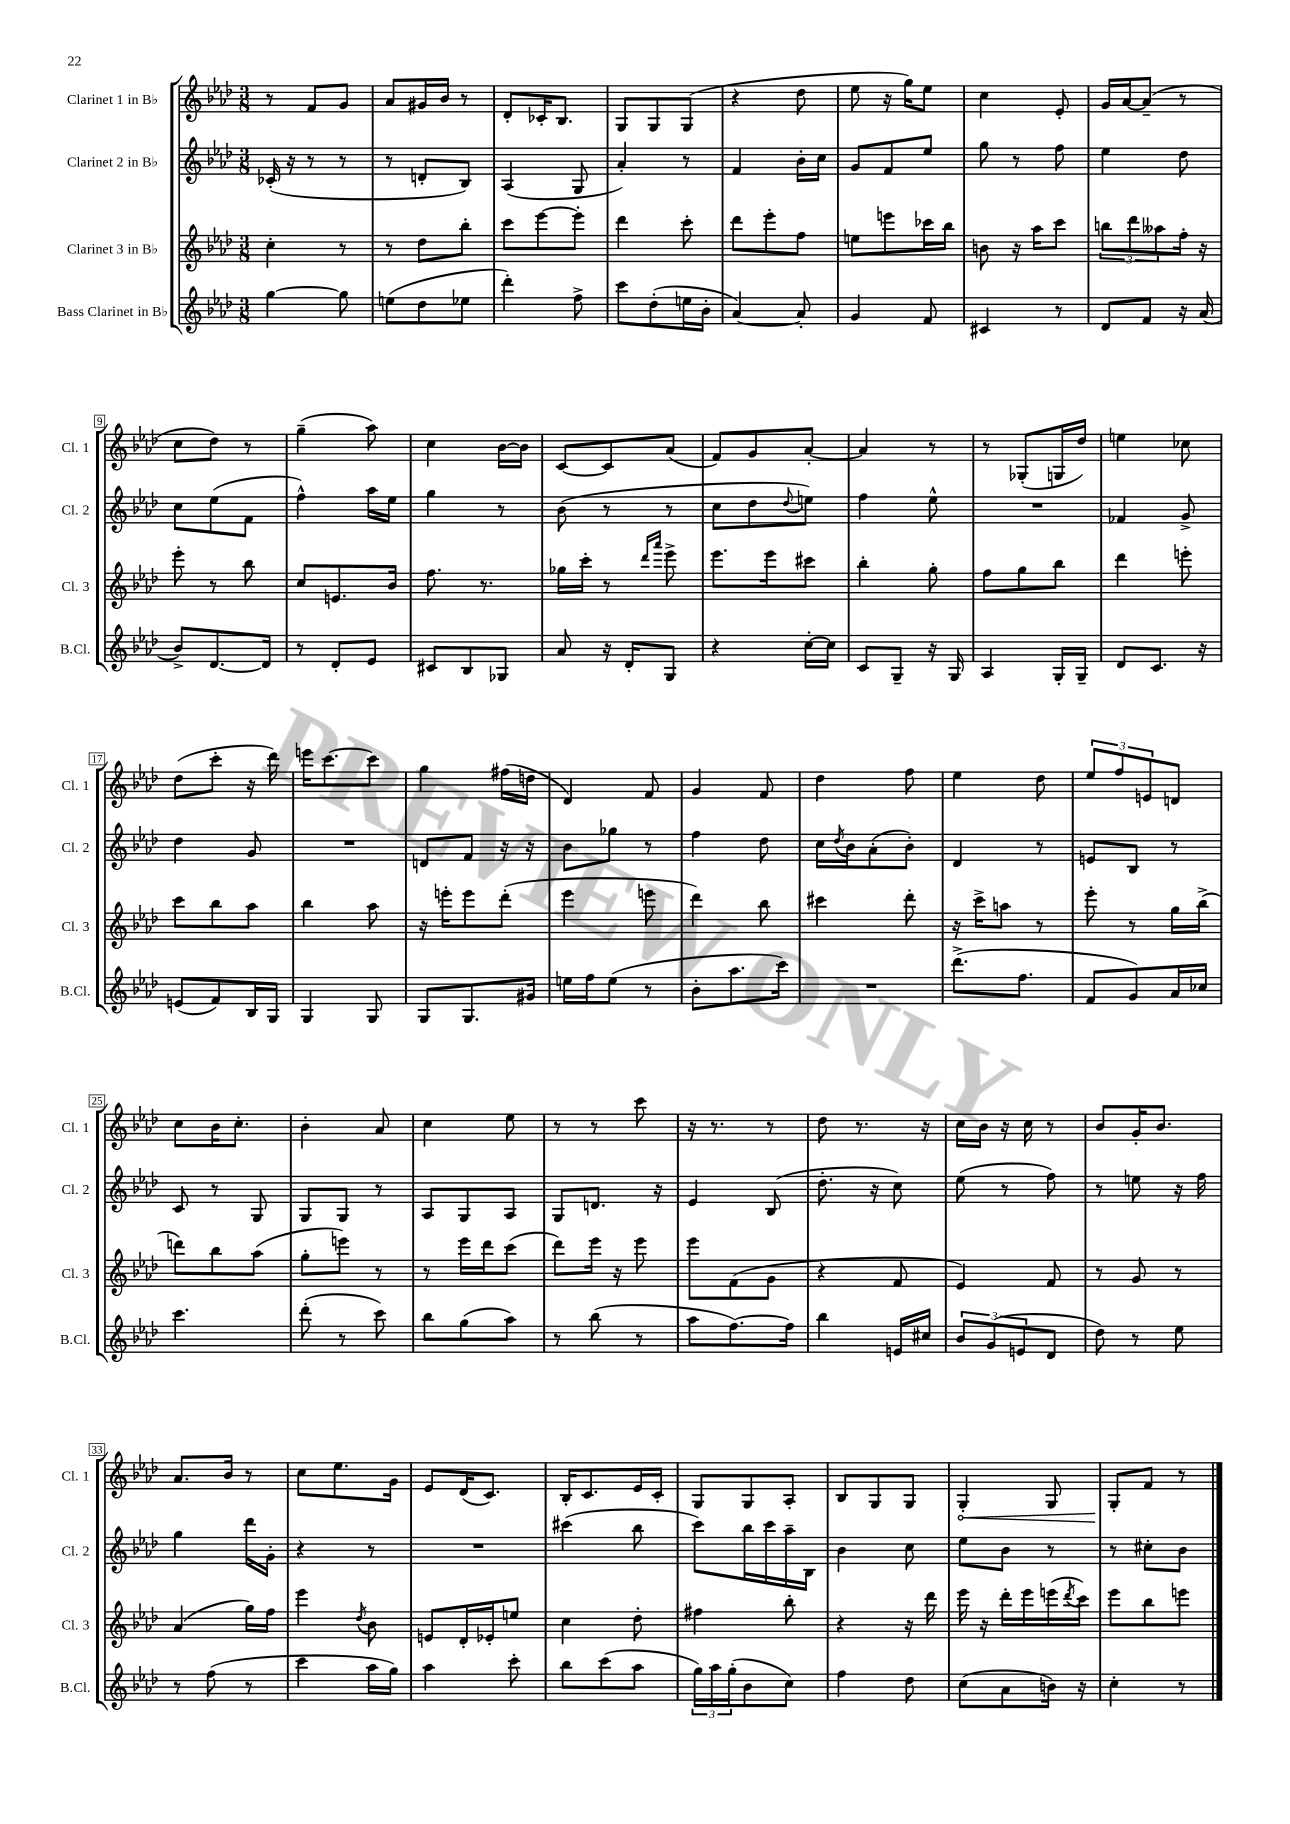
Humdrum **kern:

**kern	**kern	**kern	**kern	**dynam
*part4	*part3	*part2	*part1	*part1
*staff4	*staff3	*staff2	*staff1	*staff1
*I"Bass Clarinet in B♭	*I"Clarinet 3 in B♭	*I"Clarinet 2 in B♭	*I"Clarinet 1 in B♭	*
*I'B.Cl.	*I'Cl. 3	*I'Cl. 2	*I'Cl. 1	*
*clefG2	*clefG2	*clefG2	*clefG2	*
*k[b-e-a-d-]	*k[b-e-a-d-]	*k[b-e-a-d-]	*k[b-e-a-d-]	*
*M3/8	*M3/8	*M3/8	*M3/8	*
=1	=1	=1	=1	=1
[4gg\	4cc'\	(16c-X'/	8r	.
.	.	16r	.	.
.	.	8r	8f/L	.
8gg\]	8r	8r	8g/J	.
=2	=2	=2	=2	=2
(8een\L	8r	8r	8a-/L	.
8dd-\	8dd-\L	8dn'/L	16g#X/L	.
.	.	.	16b-/JJ	.
8ee-X\J	8bb-'\J	8B-/J)	8r	.
=3	=3	=3	=3	=3
4ddd-'\)	8ccc\L	(4A-/	8d-'/L	.
.	[8eee-\	.	16c-X'/K	.
.	.	.	8.B-/J	.
8ff^\	8eee-'\J]	8G/	.	.
=4	=4	=4	=4	=4
8ccc\L	4ddd-\	4a-'/)	8G/L	.
(8dd-'\	.	.	8G/	.
16een\L	8ccc'\	8r	(8G/J	.
16b-'\JJ	.	.	.	.
=5	=5	=5	=5	=5
[4a-/)	8ddd-\L	4f/	4r	.
.	8eee-'\	.	.	.
8a-'/]	8ff\J	16b-'\LL	8dd-\	.
.	.	16cc\JJ	.	.
=6	=6	=6	=6	=6
4g/	8een\L	8g/L	8ee-\	.
.	8eeen\	8f/	16r	.
.	.	.	16gg\KL)	.
8f/	16ccc-X\L	8ee-/J	8ee-\J	.
.	16bb-\JJ	.	.	.
=7	=7	=7	=7	=7
4c#X/	8bn\	8gg\	4cc\	.
.	16r	8r	.	.
.	16aa-\KL	.	.	.
8r	8ccc\J	8ff\	8e-'/	.
=8	=8	=8	=8	=8
8d-/L	12bbn\L	4ee-\	16g/LL	.
.	.	.	[16a-/J	.
.	12ddd-\	.	.	.
8f/J	.	.	(8a-~/J]	.
.	12aa--X\	.	.	.
16r	16ff'\Jk	8dd-\	8r	.
(16a-/	16r	.	.	.
!!LO:LB:g=z
=9	=9	=9	=9	=9
8b-^/L)	8eee-'\	8cc\L	8cc\L	.
[8.d-/	8r	(8ee-\	8dd-\J)	.
.	8bb-\	8f\J	8r	.
16d-/Jk]	.	.	.	.
=10	=10	=10	=10	=10
8r	8cc/L	4ff^^\)	(4gg~\	.
8d-'/L	8.en/	.	.	.
8e-/J	.	16aa-\LL	8aa-\)	.
.	16b-/Jk	16ee-\JJ	.	.
=11	=11	=11	=11	=11
8c#X/L	8.ff\	4gg\	4cc\	.
8B-/	.	.	.	.
.	8.r	.	.	.
8G-X/J	.	8r	[16b-\LL	.
.	.	.	16b-\JJ]	.
=12	=12	=12	=12	=12
8a-/	16gg-X\LL	(8b-\	[8c/L	.
.	16ccc'\JJ	.	.	.
16r	8r	8r	8c/]	.
16d-'/KL	.	.	.	.
.	16qqddd-/LL	.	.	.
.	16qqaaa-/JJ	.	.	.
8G/J	8eee-^\	8r	(8a-/J	.
=13	=13	=13	=13	=13
4r	8.eee-\L	8cc\L	8f/L)	.
.	.	8dd-\	8g/	.
.	16eee-\k	.	.	.
.	.	8qqdd-/	.	.
[16cc'\LL	8ccc#X\J	8een\J)	[8a-'/J	.
16cc\JJ]	.	.	.	.
=14	=14	=14	=14	=14
8c/L	4bb-'\	4ff\	4a-/]	.
8G~/J	.	.	.	.
16r	8gg'\	8ee-^^\	8r	.
16G/	.	.	.	.
=15	=15	=15	=15	=15
4A-/	8ff\L	4.r	8r	.
.	8gg\	.	(8G-X'/L	.
16G'/LL	8bb-\J	.	16Gn/L	.
16G~/JJ	.	.	16dd-/JJ)	.
=16	=16	=16	=16	=16
8d-/L	4ddd-\	4f-X/	4een\	.
8.c/J	.	.	.	.
.	8eeen'\	8g^/	8cc-X\	.
16r	.	.	.	.
!!LO:LB:g=z
=17	=17	=17	=17	=17
(8en/L	8ccc\L	4dd-\	(8dd-\L	.
8f/)	8bb-\	.	8ccc'\J	.
16B-/L	8aa-\J	8g/	16r	.
16G/JJ	.	.	16ddd-\)	.
=18	=18	=18	=18	=18
4G/	4bb-\	4.r	16eeen\KL	.
.	.	.	[8.ccc\	.
8G/	8aa-\	.	8ccc\J]	.
=19	=19	=19	=19	=19
8G/L	16r	8dn/L	4gg\	.
.	16eeen'\KL	.	.	.
8.G/	8eee\	8f/J	.	.
.	(8ddd-'\J	16r	(16ff#X\LL	.
16g#X/Jk	.	16r	16ddn\JJ	.
=20	=20	=20	=20	=20
16een\LL	4eee-\	8b-\L	4d-/)	.
16ff\J	.	.	.	.
(8ee\J	.	8gg-X\J	.	.
8r	8eeen\	8r	8f/	.
=21	=21	=21	=21	=21
8b-'\L	4ddd-\)	4ff\	4g/	.
8.aa-\	.	.	.	.
.	8bb-\	8dd-\	8f/	.
16ccc\Jk)	.	.	.	.
=22	=22	=22	=22	=22
4.r	4ccc#X\	16cc\LL	4dd-\	.
.	.	8qdd-/	.	.
.	.	16b-\J	.	.
.	.	(8a-'\	.	.
.	8ddd-'\	8b-'\J)	8ff\	.
=23	=23	=23	=23	=23
(8.ddd-^\L	16r	4d-/	4ee-\	.
.	16ccc^\KL	.	.	.
.	8aan\J	.	.	.
8.ff\J	.	.	.	.
.	8r	8r	8dd-\	.
=24	=24	=24	=24	=24
8f/L	8eee-'\	8en/L	12ee-/L	.
.	.	.	12ff/	.
8g/)	8r	8B-/J	.	.
.	.	.	12en/	.
16a-/L	16gg\LL	8r	8dn/J	.
16cc-X/JJ	(16bb-^\JJ	.	.	.
!!LO:LB:g=z
=25	=25	=25	=25	=25
4.ccc\	8dddn\L)	8c/	8cc\L	.
.	8bb-\	8r	16b-\K	.
.	.	.	8.cc'\J	.
.	(8aa-\J	8G/	.	.
=26	=26	=26	=26	=26
(8ddd-'\	8gg'\L	8G/L	4b-'\	.
8r	8eeen\J)	8G/J	.	.
8ccc\)	8r	8r	8a-/	.
=27	=27	=27	=27	=27
8bb-\L	8r	8A-/L	4cc\	.
(8gg\	16eee-\LL	8G/	.	.
.	16ddd-\J	.	.	.
8aa-\J)	(8ccc\J	8A-/J	8ee-\	.
=28	=28	=28	=28	=28
8r	8ddd-\L)	8G/L	8r	.
(8bb-\	16eee-\Jk	8.dn/J	8r	.
.	16r	.	.	.
8r	8eee-\	.	8ccc\	.
.	.	16r	.	.
=29	=29	=29	=29	=29
8aa-\L	8eee-\L	4e-/	16r	.
.	.	.	8.r	.
[8.ff\)	(8f\	.	.	.
.	8g\J	(8B-/	8r	.
16ff\Jk]	.	.	.	.
=30	=30	=30	=30	=30
4bb-\	4r	8.dd-'\	8dd-\	.
.	.	.	8.r	.
.	.	16r	.	.
16en/LL	8f/	8cc\)	.	.
16cc#X/JJ	.	.	16r	.
=31	=31	=31	=31	=31
12b-/L	4e-/)	(8ee-\	16cc\LL	.
.	.	.	16b-\JJ	.
(12g/	.	.	.	.
.	.	8r	16r	.
12en/	.	.	.	.
.	.	.	16cc\	.
8d-/J	8f/	8ff\)	8r	.
=32	=32	=32	=32	=32
8dd-\)	8r	8r	8b-/L	.
8r	8g/	8een\	16g'/K	.
.	.	.	8.b-/J	.
8ee-\	8r	16r	.	.
.	.	16ff\	.	.
!!LO:LB:g=z
=33	=33	=33	=33	=33
8r	(4a-/	4gg\	8.a-/L	.
(8ff\	.	.	.	.
.	.	.	16b-/Jk	.
8r	16gg\LL)	16ddd-\LL	8r	.
.	16ff\JJ	16g'\JJ	.	.
=34	=34	=34	=34	=34
4ccc\	4eee-\	4r	8cc\L	.
.	.	.	8.ee-\	.
.	8qdd-/	.	.	.
16aa-\LL	8b-\	8r	.	.
16gg\JJ)	.	.	16g\Jk	.
=35	=35	=35	=35	=35
4aa-\	8en/L	4.r	8e-/L	.
.	16d-'/L	.	(16d-/K	.
.	16e-X'/J	.	8.c/J)	.
8ccc'\	8een/J	.	.	.
=36	=36	=36	=36	=36
8bb-\L	4cc\	(4ccc#X\	16B-'/KL	.
.	.	.	8.c/	.
(8ccc\	.	.	.	.
8aa-\J	8dd-'\	8bb-\	16e-/L	.
.	.	.	16c'/JJ	.
=37	=37	=37	=37	=37
24gg\LL)	4ff#X\	8ccc\L)	8G/L	.
24aa-\	.	.	.	.
(24gg'\J	.	.	.	.
8b-\	.	16bb-\L	8G/	.
.	.	16ccc\	.	.
8cc\J)	8bb-'\	16aa-~\	8A-'/J	.
.	.	16B-\JJ	.	.
=38	=38	=38	=38	=38
4ff\	4r	4b-\	8B-/L	.
.	.	.	8G/	.
8dd-\	16r	8cc\	8G/J	.
.	16ddd-\	.	.	.
=39	=39	=39	=39	=39
!	!	!	!	!LO:HP:b
(8cc\L	16eee-\	8ee-\L	4G'/	<
.	16r	.	.	.
8a-\	16ddd-'\LL	8b-\J	.	.
.	16eee-\	.	.	.
16bn\Jk)	(16eeen\	8r	8G/	.
.	8qddd-/	.	.	.
16r	16ccc\JJ)	.	.	.
=40	=40	=40	=40	=40
4cc'\	8eee-\L	8r	8G'/L	.
.	8bb-\	8cc#X'\L	8f/J	[
8r	8eeen\J	8b-\J	8r	.
==	==	==	==	==
*-	*-	*-	*-	*-
